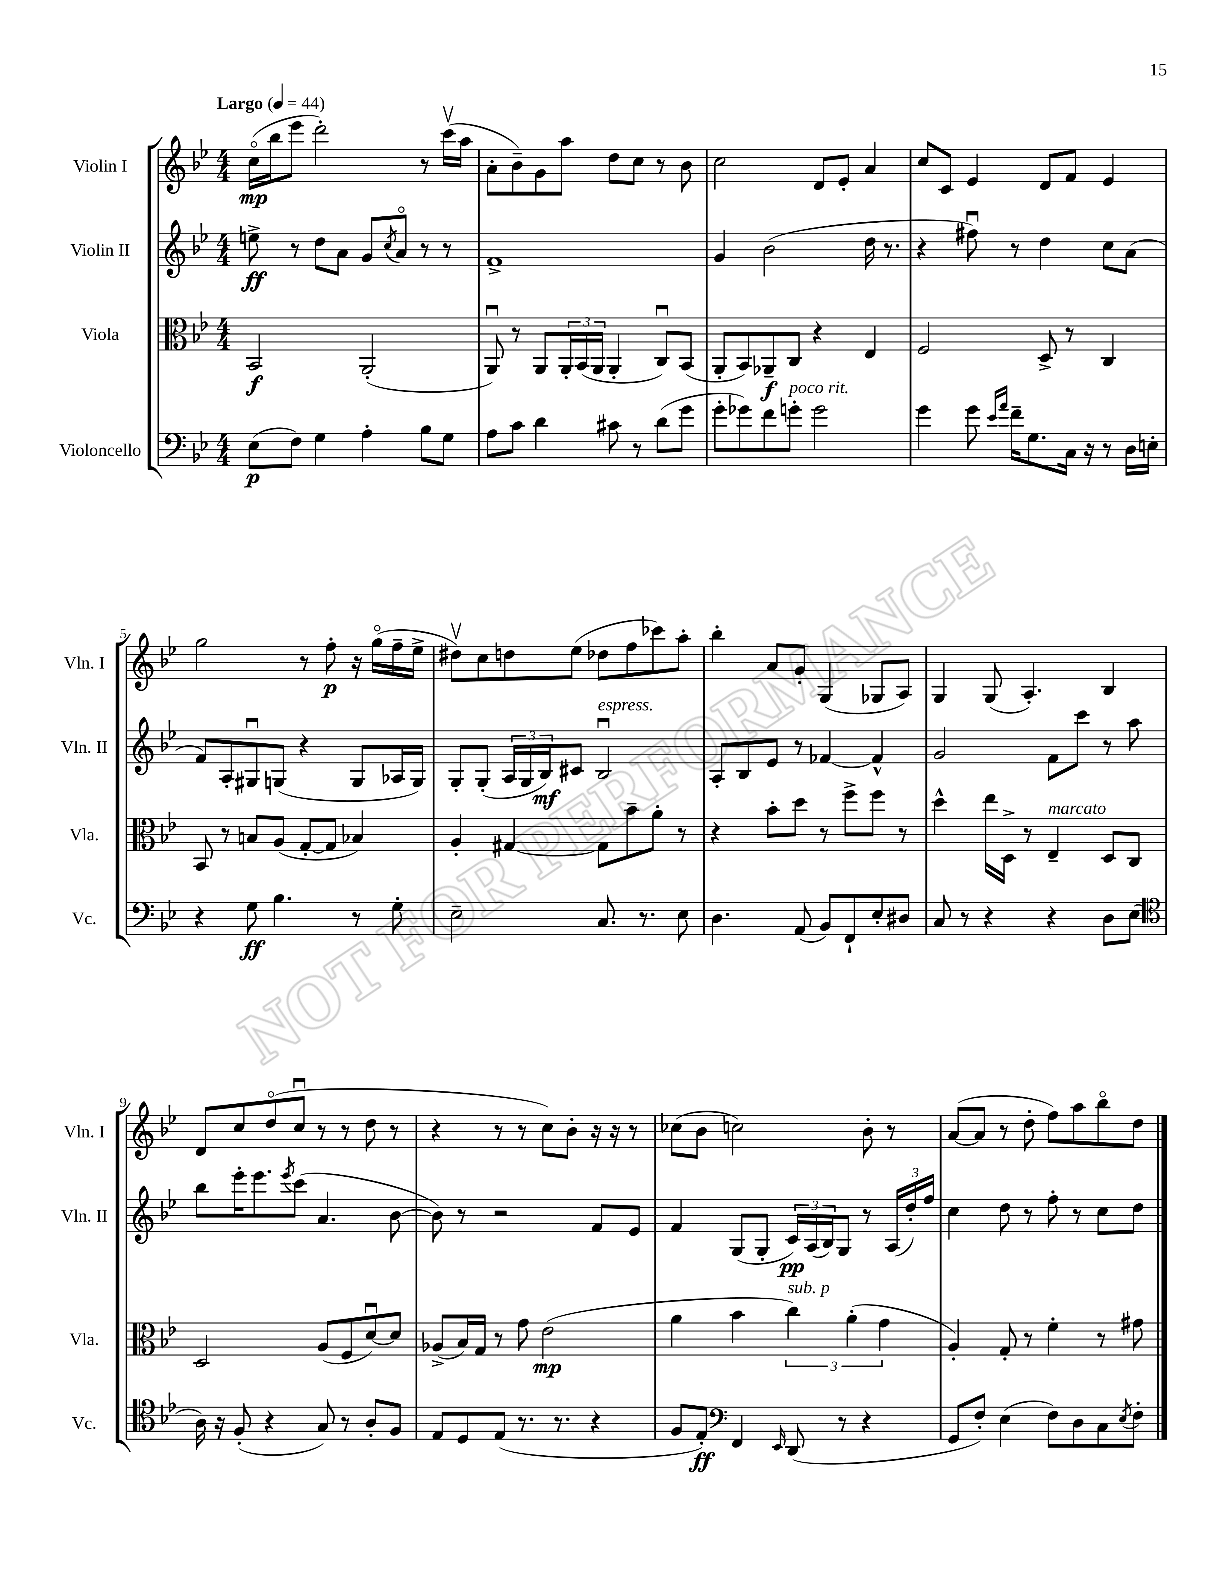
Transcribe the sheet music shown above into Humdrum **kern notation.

**kern	**kern	**kern	**kern
*staff4	*staff3	*staff2	*staff1
*clefF4	*clefC3	*clefG2	*clefG2
*k[b-e-]	*k[b-e-]	*k[b-e-]	*k[b-e-]
*M4/4	*M4/4	*M4/4	*M4/4
*MM44	*MM44	*MM44	*MM44
(8E-\L	2BB-/	8ee^\	(16cco\LL
.	.	.	16bb-\J
8F\J)	.	8r	8eee-\J
4G\	.	8dd\L	2ddd'\)
.	.	8a\J	.
4A'\	(2AA'/	8g/L	.
.	.	8qcc/	.
.	.	8ao/J	.
8B-\L	.	8r	8r
8G\J	.	8r	(16cccv\LL
.	.	.	16aa\JJ
=	=	=	=
8A\L	8AAu/)	1f^	8a'\L
8c\J	8r	.	8b-~\)
4d\	8AA/L	.	8g\
.	24AA'/L	.	8aa\J
.	(24BB-/	.	.
.	24AA/JJ	.	.
8c#\	4AA'/	.	8dd\L
8r	.	.	8cc\J
(8d\L	8Cu/L)	.	8r
8g\J	(8BB-/J	.	8b-\
=	=	=	=
8g'\L	8AA'/L	4g/	2cc\
8g-\)	8BB-/)	.	.
8f\	8AA-~/	(2b-\	.
8g'\J	8C/J	.	.
2g\	4r	.	8d/L
.	.	.	8e-'/J
.	4E-/	16dd\	4a/
.	.	8.r	.
=	=	=	=
4g\	2F/	4r	8cc/L
.	.	.	8c/J
8g\	.	8ff#u\)	4e-/
16qqe-/LL	.	.	.
16qqa/JJ	.	.	.
16f~\LK	.	8r	.
8.G\	.	.	.
.	8D^/	4dd\	8d/L
16C\Jk	8r	.	8f/J
16r	.	.	.
8r	4C/	8cc\L	4e-/
16D\LL	.	(8a\J	.
16E'\JJ	.	.	.
=	=	=	=
4r	8BB-/	8f/L)	2gg\
.	8r	8A'/	.
8G\	8B/L	8G#u/	.
4.B-\	(8A/J	(8G/J	.
.	[8G'/L	4r	8r
.	8G/]J	.	8ff'\
8r	4B-/)	8G/L	16r
.	.	.	(16ggo\LL
8G'\	.	16A-/L	16ff~\
.	.	16G/JJ)	16ee-^\JJ
=	=	=	=
2E-~\	4A'/	8G'/L	8dd#v\L)
.	.	(8G'/J	8cc\
.	[4G#/	24A/LL	8dd\
.	.	24G/	.
.	.	24B-/J)	.
.	.	8c#/J	(8ee-\J
8.C/	8G#\]L	2B-u/	8dd-\L
.	8b-~\	.	8ff\
8.r	.	.	.
.	8a'\J	.	8ccc-\)
8E-\	8r	.	8aa'\J
=	=	=	=
4.D\	4r	8A'/L	4bb-'\
.	.	8B-/	.
.	8b-'\L	8e-/J	8a/L
(8AA/	8dd\J	8r	8g'/J
8BB-/L)	8r	[4f-/	(4G/
8FF`/	8ff^\L	.	.
8E-'/	8ff\J	4f-^^/]	8G-/L
8D#/J	8r	.	8A/J)
=	=	=	=
8C/	4dd^^\	2g/	4G/
8r	.	.	.
4r	16ee-\LL	.	(8G/
.	16D^\JJ	.	.
.	8r	.	4.A'/)
4r	4E-~/	8f\L	.
.	.	8ccc\J	.
8D\L	8D/L	8r	4B-/
(8E-\J	8C/J	8aa\	.
=	=	=	=
*clefC4	*	*	*
16A\)	2D/	8bb-\L	8d/L
16r	.	.	.
(8F'/	.	16eee-'\K	8cc/
.	.	8.eee-\	.
4r	.	.	(8ddo/
.	.	8qeee-/	.
.	.	(8ccc\J	8ccu/J
8G/)	(8A/L	4.a/	8r
8r	8F/	.	8r
8A'/L	[8du/)	.	8dd\
8F/J	8d/]J	[8b-\	8r
=	=	=	=
8E-/L	(8A-^/L	8b-\])	4r
8D/	16B-/L)	8r	.
.	16G/JJ	.	.
(8E-/J	8r	2r	8r
8.r	8g\	.	8r
.	(2e-\	.	8cc\L)
8.r	.	.	.
.	.	.	8b-'\J
4r	.	8f/L	16r
.	.	.	16r
.	.	8e-/J	8r
=	=	=	=
8F/L	4a\	4f/	(8cc-\L
8E-'/J)	.	.	8b-\J
*clefF4	*	*	*
4FF/	4b-\	(8G/L	2cc\)
.	.	8G'/J	.
16qqEE-/	.	.	.
(8DD/	6cc\)	24c/LL)	.
.	.	(24A/	.
.	.	24B-/J)	.
8r	.	8G/J	.
.	(6a'\	.	.
4r	.	8r	8b-'\
.	6g\	.	.
.	.	(24A/LL	8r
.	.	24dd'/)	.
.	.	24ff/JJ	.
=	=	=	=
8GG/L	4A'/)	4cc\	([8a/L
8F'/J)	.	.	8a/]J
(4E-\	8G'/	8dd\	8r
.	8r	8r	8dd'\
8F\L)	4f'\	8ff'\	8ff\L)
8D\	.	8r	8aa\
8C\	8r	8cc\L	8bb-o\
8qE-/	.	.	.
8F'\J	8g#\	8dd\J	8dd\J
==	==	==	==
*-	*-	*-	*-
